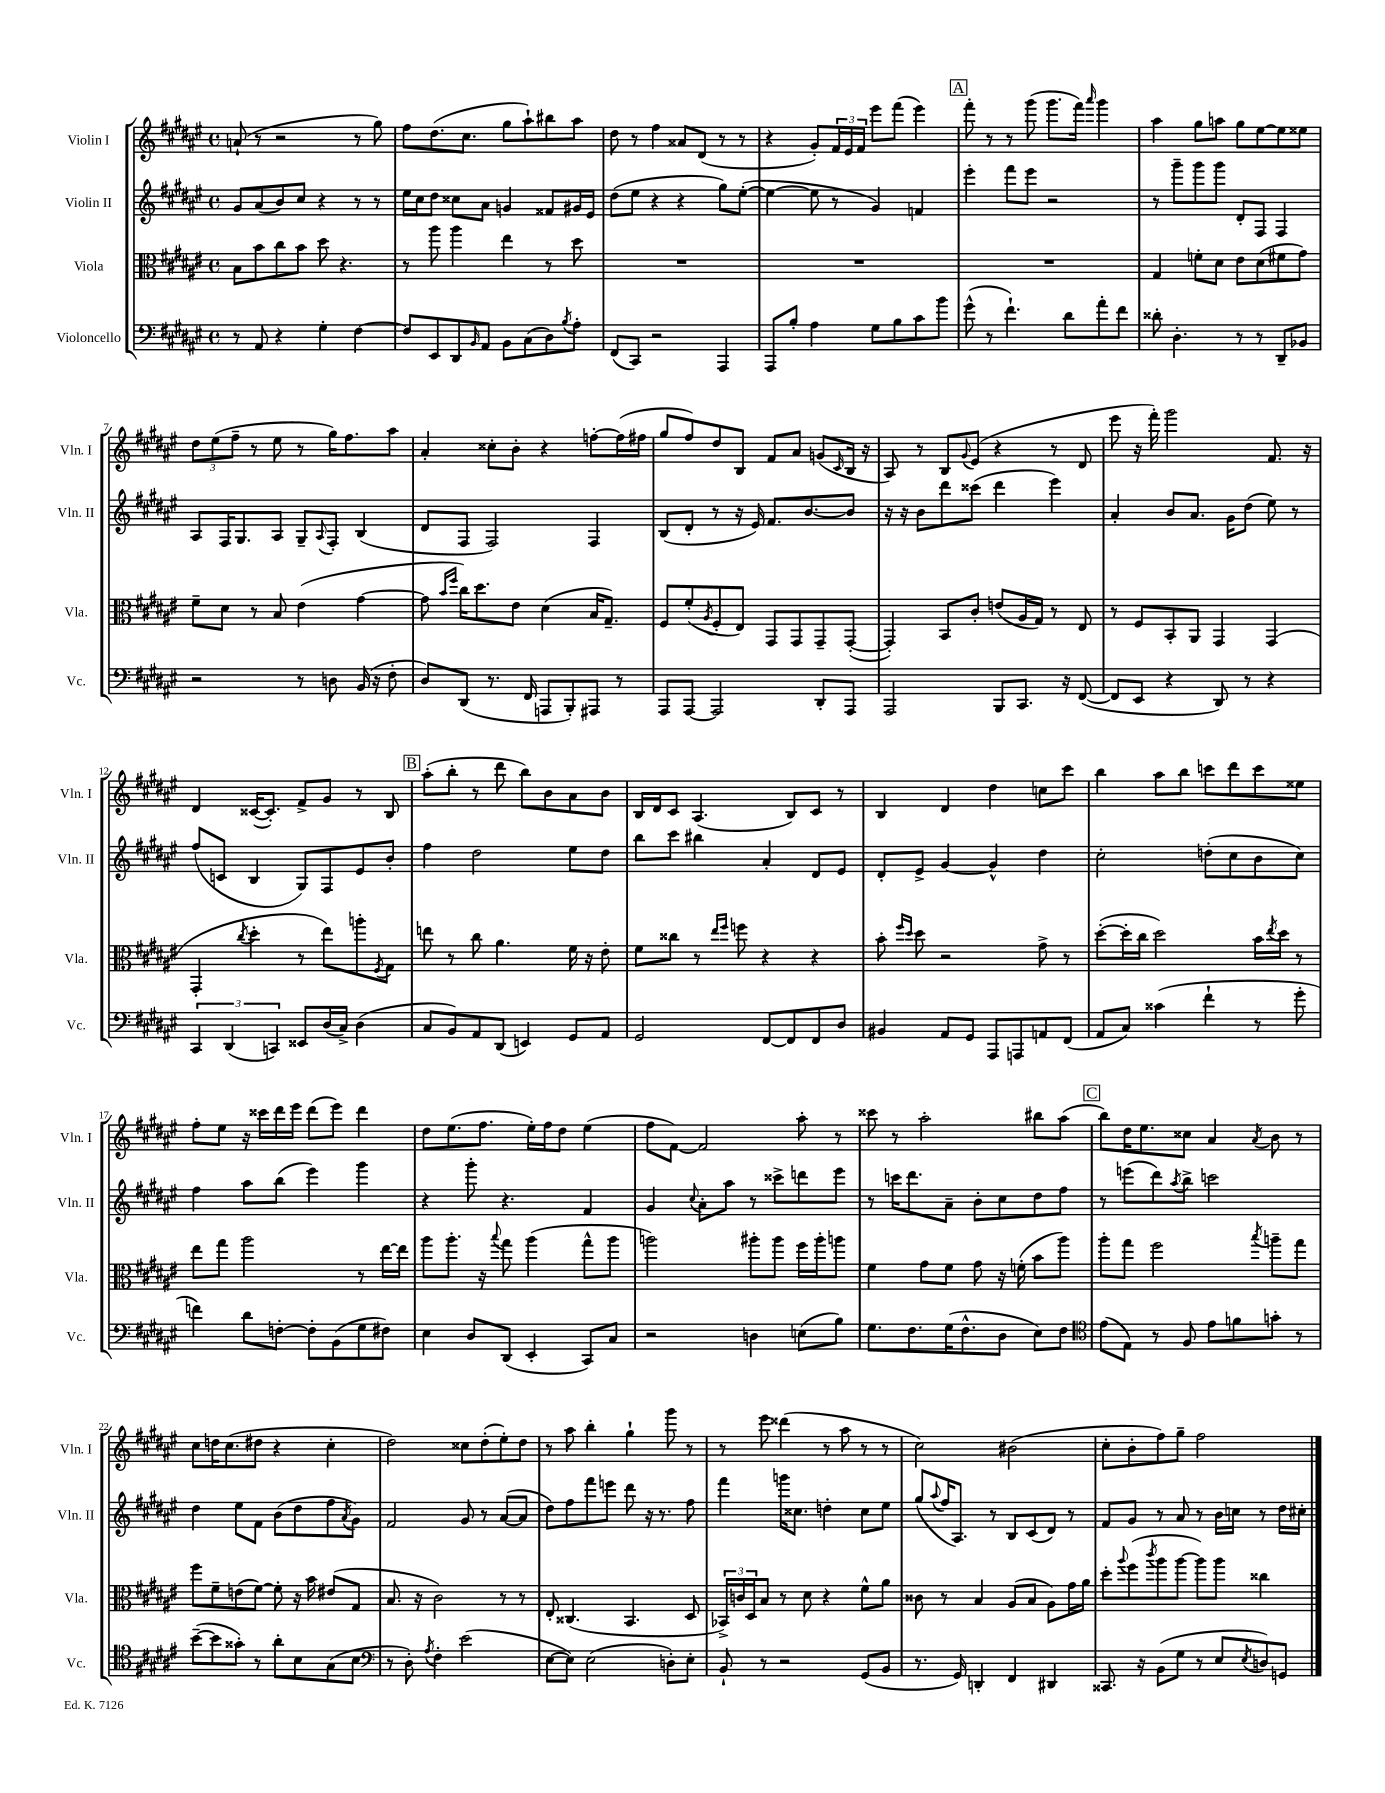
<<
\new StaffGroup <<
\new Staff = "s0" \with { instrumentName = "Violin I" shortInstrumentName = "Vln. I" } {
    \clef treble \key fis \major \defaultTimeSignature \time 4/4
    a'8-!( r8 r2 r8 gis''8) |
    fis''8 dis''8.( cis''8. gis''8 ais''8-!) bis''8 ais''8 |
    dis''8 r8 fis''4 aisis'8 dis'8( r8 r8 |
    r4 gis'8-.) \tuplet 3/2 { fis'16 eis'16 fis'16 } eis'''8 fis'''8( eis'''4) |
    \mark \markup { \box "A" } fis'''8-. r8 r8 gis'''8( gis'''8. fis'''16) \grace { ais'''16 } gis'''4 |
    ais''4 gis''8 a''8 gis''8 eis''8~ eis''8 eisis''8 |
    \tuplet 3/2 { dis''8 eis''8( fis''8-- } r8 eis''8 r8 gis''16) fis''8. ais''8 |
    ais'4-. cisis''8-. b'8-. r4 f''8~-. f''16( fis''16 |
    gis''8 fis''8) dis''8 b8 fis'8 ais'8 g'8( \grace { cis'16 } b16 r16 |
    ais8) r8 b8 \appoggiatura { gis'8 } eis'8( r4 r8 dis'8 |
    eis'''8 r16 fis'''16-.) gis'''2 fis'8. r16 |
    dis'4 cisis'16~( cisis'8.-.) fis'8-> gis'8 r8 b8 |
    \mark \markup { \box "B" } ais''8-.( b''8-. r8 dis'''8 b''8) b'8 ais'8 b'8 |
    b16 dis'16 cis'8 ais4.( b8) cis'8 r8 |
    b4 dis'4 dis''4 c''8 cis'''8 |
    b''4 ais''8 b''8 c'''8 dis'''8 c'''8 eisis''8 |
    fis''8-. eis''8 r16 cisis'''16 dis'''16 eis'''16 dis'''8( eis'''8) dis'''4 |
    dis''8 eis''8.( fis''8. eis''16-.) fis''16 dis''8 eis''4( |
    fis''8 fis'8~) fis'2 ais''8-. r8 |
    cisis'''8 r8 ais''2-. bis''8 ais''8( |
    \mark \markup { \box "C" } b''8) dis''16 eis''8. cisis''8 ais'4 \acciaccatura { ais'8 } b'8 r8 |
    cis''8 d''16 cis''8.( dis''8 r4 cis''4-. |
    dis''2) cisis''8 dis''8-.( eis''8-.) dis''8 |
    r8 ais''8 b''4-. gis''4-! gis'''8 r8 |
    r8 eis'''8 disis'''4( r8 ais''8 r8 r8 |
    cis''2) bis'2( |
    cis''8-. b'8-. fis''8) gis''8-- fis''2 \bar "|." |
}
\new Staff = "s1" \with { instrumentName = "Violin II" shortInstrumentName = "Vln. II" } {
    \clef treble \key fis \major \defaultTimeSignature \time 4/4
    gis'8 ais'8( b'8) cis''8 r4 r8 r8 |
    eis''16 cis''16 dis''8 cisis''8 ais'8 g'4 fisis'8 gis'16 eis'16 |
    dis''8( eis''8 r4 r4 gis''8) eis''8~-.( |
    eis''4~ eis''8 r8 gis'4) f'4 |
    \mark \markup { \box "A" } eis'''4-. fis'''8 eis'''8 r2 |
    r8 gis'''8-- gis'''8 gis'''8 dis'8-. fis8 fis4 |
    ais8 fis16 gis8. ais8 gis8-- \appoggiatura { ais8 } fis8-. b4( |
    dis'8 fis8 fis2) fis4 |
    b8( dis'8-. r8 r16 eis'16) fis'8. b'8.~ b'8 |
    r16 r16 b'8 dis'''8 cisis'''8( dis'''4 eis'''4) |
    ais'4-. b'8 ais'8. gis'16 dis''8( eis''8) r8 |
    fis''8( c'8 b4 gis8) fis8 eis'8 b'8-. |
    \mark \markup { \box "B" } fis''4 dis''2 eis''8 dis''8 |
    b''8 cis'''8 bis''4 ais'4-. dis'8 eis'8 |
    dis'8-. eis'8-> gis'4~ gis'4-^ dis''4 |
    cis''2-. d''8-.( cis''8 b'8 cis''8) |
    fis''4 ais''8 b''8( eis'''4) gis'''4 |
    r4 gis'''8-. r4. fis'4 |
    gis'4 \appoggiatura { cis''8 } ais'8-. ais''8 r8 cisis'''8-> d'''8 eis'''8 |
    r8 c'''16 dis'''8. ais'8-- b'8-. cis''8 dis''8 fis''8 |
    \mark \markup { \box "C" } r8 e'''8( dis'''8) \acciaccatura { ais''8 } b''8-> c'''2 |
    dis''4 eis''8 fis'8 b'8( dis''8 fis''8 \acciaccatura { ais'8 } gis'8) |
    fis'2 gis'8 r8 ais'8~( ais'8 |
    dis''8) fis''8 fis'''8 e'''8 dis'''8 r16 r8. fis''8 |
    fis'''4 g'''16 cisis''8. d''4-. cisis''8 eis''8 |
    gis''8( \appoggiatura { ais''8 } fis''16 ais8.) r8 b8 cis'8( dis'8) r8 |
    fis'8 gis'8 r8 ais'8 r8 b'16 c''16 r8 dis''16 cis''16-. \bar "|." |
}
\new Staff = "s2" \with { instrumentName = "Viola" shortInstrumentName = "Vla." } {
    \clef alto \key fis \major \defaultTimeSignature \time 4/4
    b8 b'8 cis''8 b'8 dis''8 r4. |
    r8 ais''8 ais''4 eis''4 r8 dis''8 |
    R1 |
    R1 |
    \mark \markup { \box "A" } R1 |
    gis4 f'8-. dis'8 eis'8 dis'8( fis'8 gis'8) |
    fis'8-- dis'8 r8 b8 eis'4( gis'4~ |
    gis'8 \grace { b'16 fis''16 } cis''16) dis''8. eis'8 dis'4( b16 gis8.--) |
    fis8 fis'8-.( \acciaccatura { ais8 } fis8-. eis8) gis,8 gis,8 gis,8-- gis,8~-.( |
    gis,4-.) b,8 cis'8-. e'8( ais16 gis16) r8 eis8 |
    r8 fis8 b,8-. ais,8 gis,4 gis,4( |
    gis,4-. \acciaccatura { cis''8 } dis''4-. r8 eis''8) a''8-. \acciaccatura { fis8 } gis8 |
    \mark \markup { \box "B" } e''8 r8 cis''8 ais'4. fis'16 r16 eis'8-. |
    fis'8 cisis''8 r8 \grace { eis''16 fis''16 } f''8 r4 r4 |
    b'8-. \grace { fis''16 dis''16 } dis''8 r2 gis'8-> r8 |
    dis''8~-.( dis''16-. cis''16 dis''2) b'16 \acciaccatura { eis''8 } dis''16 r8 |
    eis''8 gis''8 ais''2 r8 eis''16~ eis''16 |
    ais''8 ais''8.-. r16 \appoggiatura { b''8 } gis''8 ais''4( gis''8-^ ais''8 |
    a''2) ais''8-. ais''8 fis''16 ais''16-. a''8 |
    fis'4 gis'8 fis'8 gis'8 r16 f'16-.( b'8 ais''8) |
    \mark \markup { \box "C" } ais''8-. gis''8 fis''2 \acciaccatura { b''8 } a''8-- gis''8 |
    fis''8 fis'8-- e'8( fis'8~) fis'8-. r16 b'16 eis'8( gis8 |
    b8. r16 cis'2) r8 r8 |
    eis8-. cisis4.( b,4. dis8 |
    \tuplet 3/2 { bes,16->) c'16 dis16 } b8 r8 dis'8 r4 fis'8-^ ais'8 |
    cisis'8 r8 b4 ais8( b8 ais8) gis'16 ais'16 |
    dis''8-. \appoggiatura { ais''8 } fis''8( \acciaccatura { cis'''8 } ais''8 ais''8~ ais''8) ais''8 cisis''4 \bar "|." |
}
\new Staff = "s3" \with { instrumentName = "Violoncello" shortInstrumentName = "Vc." } {
    \clef bass \key fis \major \defaultTimeSignature \time 4/4
    r8 ais,8 r4 gis4-. fis4~ |
    fis8 eis,8 dis,8 \grace { b,16 } ais,8 b,8 cis8( dis8) \acciaccatura { b8 } ais8-. |
    fis,8( cis,8) r2 ais,,4 |
    ais,,8 b8-. ais4 gis8 b8 cis'8 b'8 |
    \mark \markup { \box "A" } gis'8-^( r8 fis'4.-!) dis'8 ais'8-. fis'8 |
    disis'8-. dis4.-. r8 r8 dis,8-- bes,8 |
    r2 r8 d8 b,16( r16 fis8-. |
    dis8) dis,8( r8. fis,16 a,,8 b,,8-.) ais,,8 r8 |
    ais,,8 ais,,8~ ais,,2 dis,8-. ais,,8 |
    ais,,2 b,,8 cis,8. r16 fis,8~( |
    fis,8 eis,8 r4 dis,8) r8 r4 |
    \tuplet 3/2 { cis,4 dis,4( c,4) } eisis,8 dis16( cis16->) dis4( |
    \mark \markup { \box "B" } cis8 b,8) ais,8 dis,8( e,4) gis,8 ais,8 |
    gis,2 fis,8~ fis,8 fis,8 dis8 |
    bis,4 ais,8 gis,8 ais,,8 a,,8 a,8 fis,8( |
    ais,8 cis8) cisis'4( fis'4-! r8 gis'8-. |
    f'4) dis'8 f8~-. f8-. b,8( gis8 fis8) |
    eis4 dis8 dis,8( eis,4-. cis,8) cis8 |
    r2 d4 e8( b8) |
    gis8. fis8. gis16( fis8.-^ dis8 eis8) fis8 |
    \mark \markup { \box "C" } \clef tenor eis'8( eis8) r8 fis8 eis'8 f'8 g'8-. r8 |
    b'8~--( b'8 gisis'8-.) r8 ais'8-. b8 gis8( b8 |
    \clef bass r8 dis8-.) \acciaccatura { ais8 } fis4-. eis'2( |
    eis8~ eis8) eis2( d8-.) eis8-. |
    b,8-! r8 r2 gis,8( b,8 |
    r8. gis,16) d,4-. fis,4 dis,4 |
    cisis,8. r16 b,8( gis8 r8 eis8 \acciaccatura { eis8 } d8) g,8 \bar "|." |
}
>>
>>
